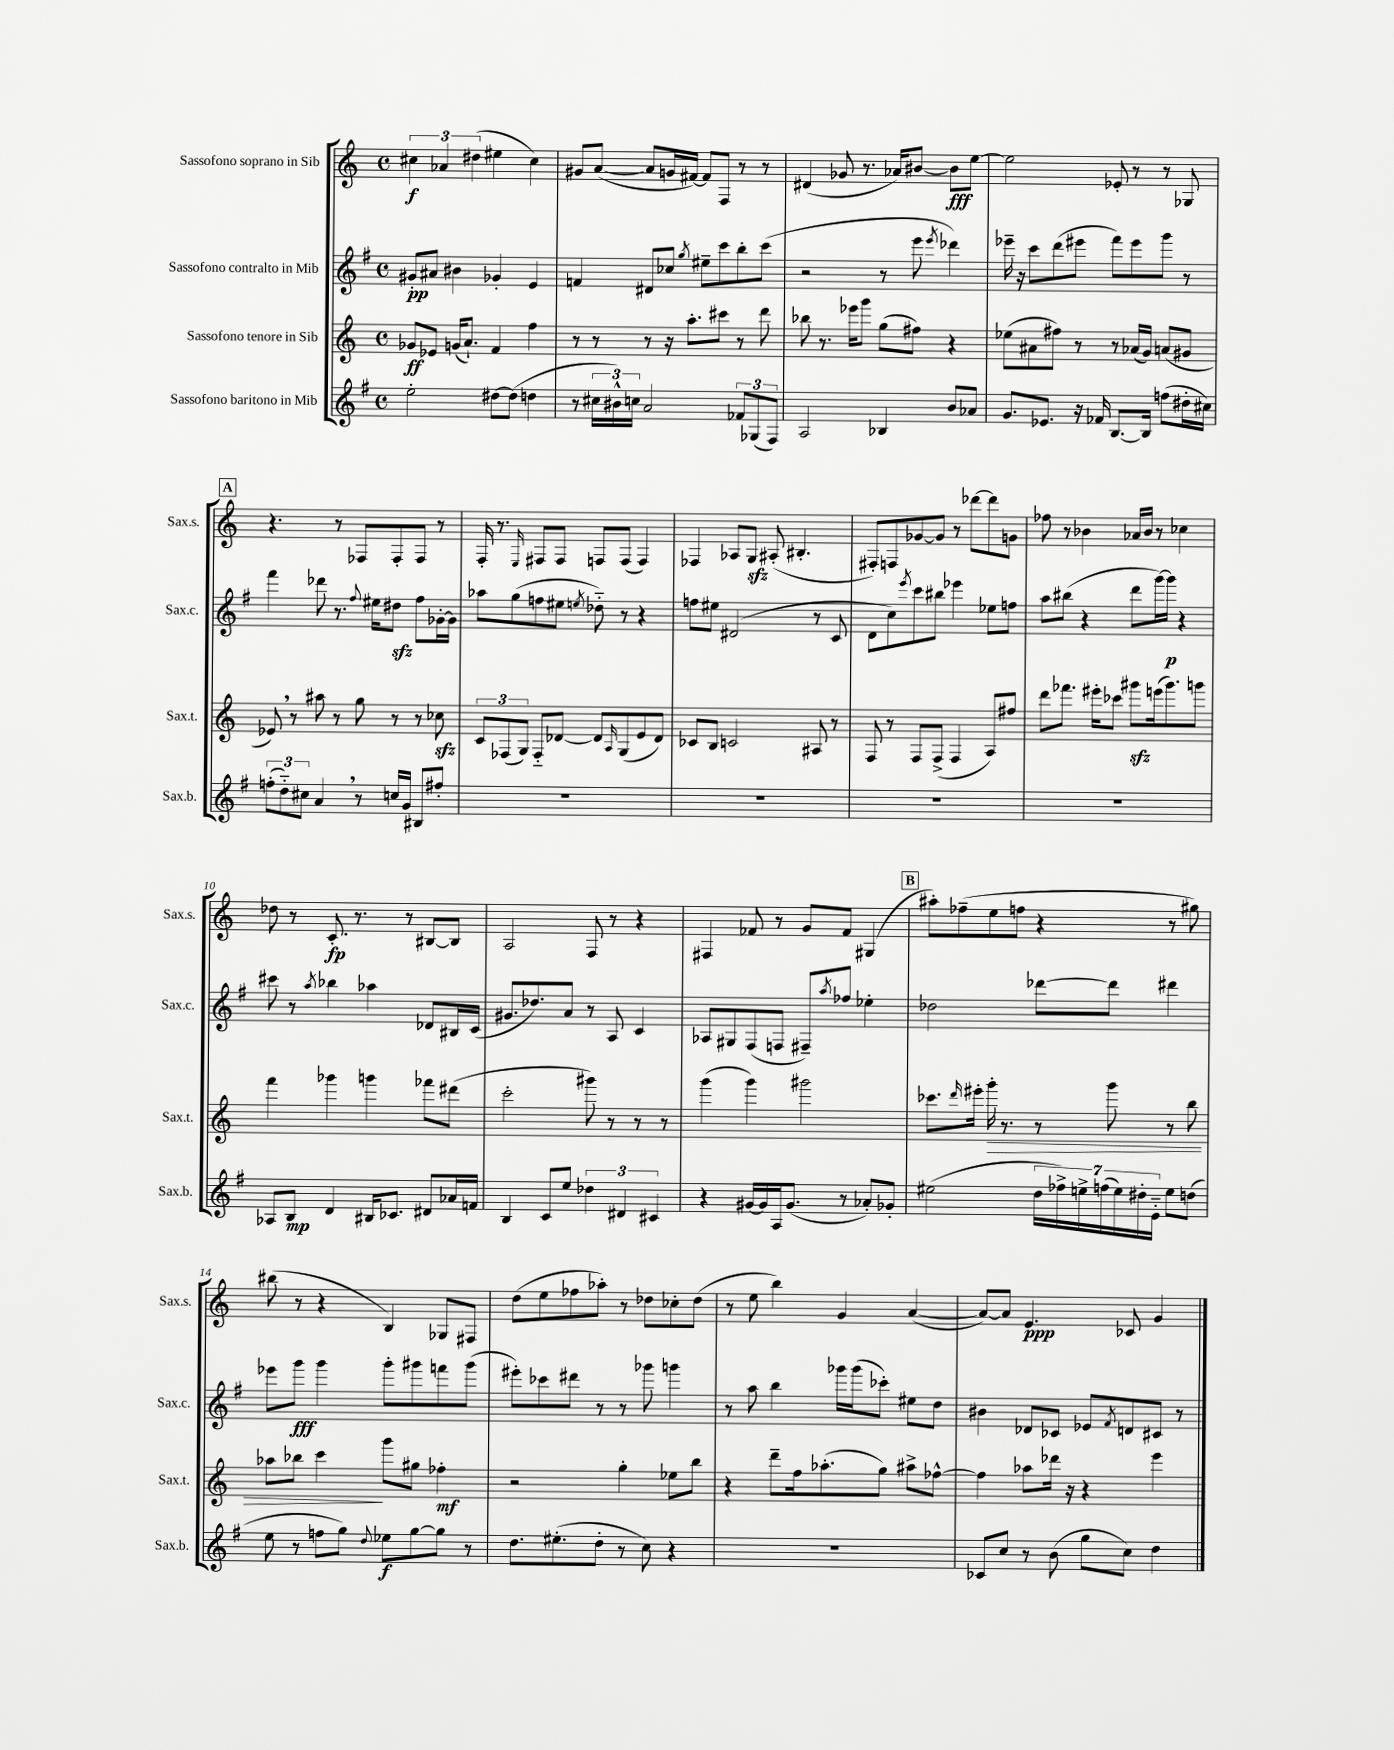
<<
\new StaffGroup <<
\new Staff = "s0" \with { instrumentName = "Sassofono soprano in Sib" shortInstrumentName = "Sax.s." } {
    \clef treble \key c \major \defaultTimeSignature \time 4/4
    \tuplet 3/2 { cis''4\f aes'4 dis''4( } eis''4 cis''4) |
    gis'8 a'8~( a'8 g'16 fis'16~) fis'8 f8 r8 r8 |
    dis'4( ges'8 r8. aes'16) bis'8~ bis'8\fff e''8~ |
    e''2 ees'8-. r8 r8 ges8 |
    \mark \markup { \box "A" } r4. r8 fes8 fes8-. fes8 r8 |
    f16-. r8. \grace { e16 } fis8 fis8 f8 f8( f4) |
    fes4 aes8 g8\sfz ais8-.( bis4.-. |
    fis8-.) f8 ges'8~ ges'8 r8 des'''8~ des'''8 g'8 |
    fes''8 r8 bes'4 aes'16 bes'16 r8 ces''4 |
    des''8 r8 c'8.-.\fp r8. r8 bis8~ bis8 |
    a2 f8 r8 r4 |
    fis4 fes'8 r8 g'8 fes'8 gis4( |
    \mark \markup { \box "B" } ais''8-.) fes''8--( e''8 f''8 r4 r8 gis''8) |
    bis''8( r8 r4 b4) ges8 fis8 |
    d''8( e''8 fes''8 aes''8-.) r8 des''8 ces''8-. des''8( |
    r8 e''8 b''4) g'4 a'4~( |
    a'8~) a'8 e'4.\ppp ces'8 g'4 \bar "|." |
}
\new Staff = "s1" \with { instrumentName = "Sassofono contralto in Mib" shortInstrumentName = "Sax.c." } {
    \clef treble \key g \major \defaultTimeSignature \time 4/4
    gis'8-.\pp ais'8 bis'4 ges'4-. e'4 |
    f'4 dis'8 ces''8 \acciaccatura { g''8 } eis''8-- c'''8 b''8-. c'''8( |
    r2 r8 e'''8 \acciaccatura { e'''8 } des'''4) |
    ees'''16-- r16 c'''8 d'''8( eis'''8 fis'''8) eis'''8 g'''8 r8 |
    \mark \markup { \box "A" } fis'''4 des'''8 r8. \appoggiatura { fis''8 } eis''16 dis''8\sfz fis''8 ges'16~-. ges'16 |
    aes''8 g''8( f''8 eis''8 \acciaccatura { e''8 } des''8-_) r8 r4 |
    f''8 eis''8 dis'2( r8 c'8 |
    d'8 c''8) \acciaccatura { e'''8 } c'''8 bis''8 ees'''4 ees''8 f''8 |
    a''8 bis''8( r4 d'''8 g'''16~) g'''16\p r4 |
    cis'''8 r8 \acciaccatura { a''8 } bes''4 aes''4 des'8 bis16 c'16( |
    gis'8. des''8.) a'8 r8 a8 c'4 |
    aes8 gis8 fis8( f8 fis8--) \acciaccatura { a''8 } fes''8 ees''4-. |
    \mark \markup { \box "B" } des''2 des'''8~ des'''8 dis'''4 |
    ees'''8 g'''8\fff g'''4 g'''8-. gis'''8 f'''8 gis'''8( |
    eis'''8-.) ces'''8 dis'''8 r8 r8 ges'''8 g'''4 |
    r8 a''8 b''4 ges'''16 ges'''16( ces'''8-.) eis''8 d''8 |
    bis'4 des'8 ces'8 ees'8 \acciaccatura { fis'8 } d'8 cis'8 r8 \bar "|." |
}
\new Staff = "s2" \with { instrumentName = "Sassofono tenore in Sib" shortInstrumentName = "Sax.t." } {
    \clef treble \key c \major \defaultTimeSignature \time 4/4
    ges'8\ff ees'8 g'16( a'8.-!) f'4 f''4 |
    r8 r8 r8 r16 a''8.-. cis'''8 r8 d'''8 |
    bes''8 r8. ees'''16 g'''8 g''8( fis''8) r4 |
    ees''8( ais'8 fis''8) r8 r8 aes'16( g'16) a'8( gis'8 |
    \mark \markup { \box "A" } ees'8) \breathe r8 ais''8 r8 g''8 r8 r8 ces''8\sfz |
    \tuplet 3/2 { c'8 fes8( g8) } fes8-_ des'8~ des'8 \grace { a16 } g8( e'8 des'8) |
    ces'8 b8 c'2 ais8 r8 |
    f8 r8 f8 f8->( f4 a8) fis''8 |
    d'''8 fes'''8. eis'''16-. ces'''8 gis'''8\sfz e'''16( gis'''8.) g'''8 |
    f'''4 ges'''4 g'''4 fes'''8 dis'''8( |
    c'''2-. gis'''8) r8 r8 r8 |
    g'''4( g'''4) gis'''2 |
    \mark \markup { \box "B" } ces'''8. \grace { d'''16 } eis'''16-. g'''16-.\> r8. r8 g'''8 r8 b''8 |
    aes''8 bes''8 c'''4\! g'''8 gis''8 fes''4-.\mf |
    r2 g''4-. ees''8 b''8 |
    r4 d'''8-- f''16 aes''8.-.( g''8) ais''8-> fes''8~-^ |
    fes''4 aes''8 des'''16 r16 r4 e'''4 \bar "|." |
}
\new Staff = "s3" \with { instrumentName = "Sassofono baritono in Mib" shortInstrumentName = "Sax.b." } {
    \clef treble \key g \major \defaultTimeSignature \time 4/4
    e''2-. dis''8~ dis''8( d''4 |
    r8 \tuplet 3/2 { cis''16 bis'16-^) c''16 } a'2 \tuplet 3/2 { fes'8 ges8( fis8) } |
    a2 bes4 b'8 aes'8 |
    g'8. ees'8. r16 fes'16 b8.~ b16 f''8( dis''16-. cis''16) |
    \mark \markup { \box "A" } \tuplet 3/2 { f''8-.( d''8-_) cis''8 } a'4 \breathe r8 c''16 g'16 bis8 fis''8-. |
    R1 |
    R1 |
    R1 |
    R1 |
    aes8 b8\mp d'4 bis16 ces'8. dis'8 aes'16 f'16 |
    b4 c'8 e''8 \tuplet 3/2 { des''4 dis'4 cis'4 } |
    r4 gis'16~ gis'16 a16 gis'8.( r8 aes'8-.) ges'8-. |
    \mark \markup { \box "B" } eis''2( \tuplet 7/4 { d''16 fes''16->) e''16-> f''16( e''16) dis''16-. e'16-_ } e''8 d''8( |
    e''8 r8 f''8 g''8) \appoggiatura { d''8 } ees''8\f g''8~ g''8 r8 |
    d''8. eis''8.-.( d''8-. r8 c''8) r4 |
    R1 |
    ces'8 c''8 r8 b'8( g''8 c''8) d''4 \bar "|." |
}
>>
>>
